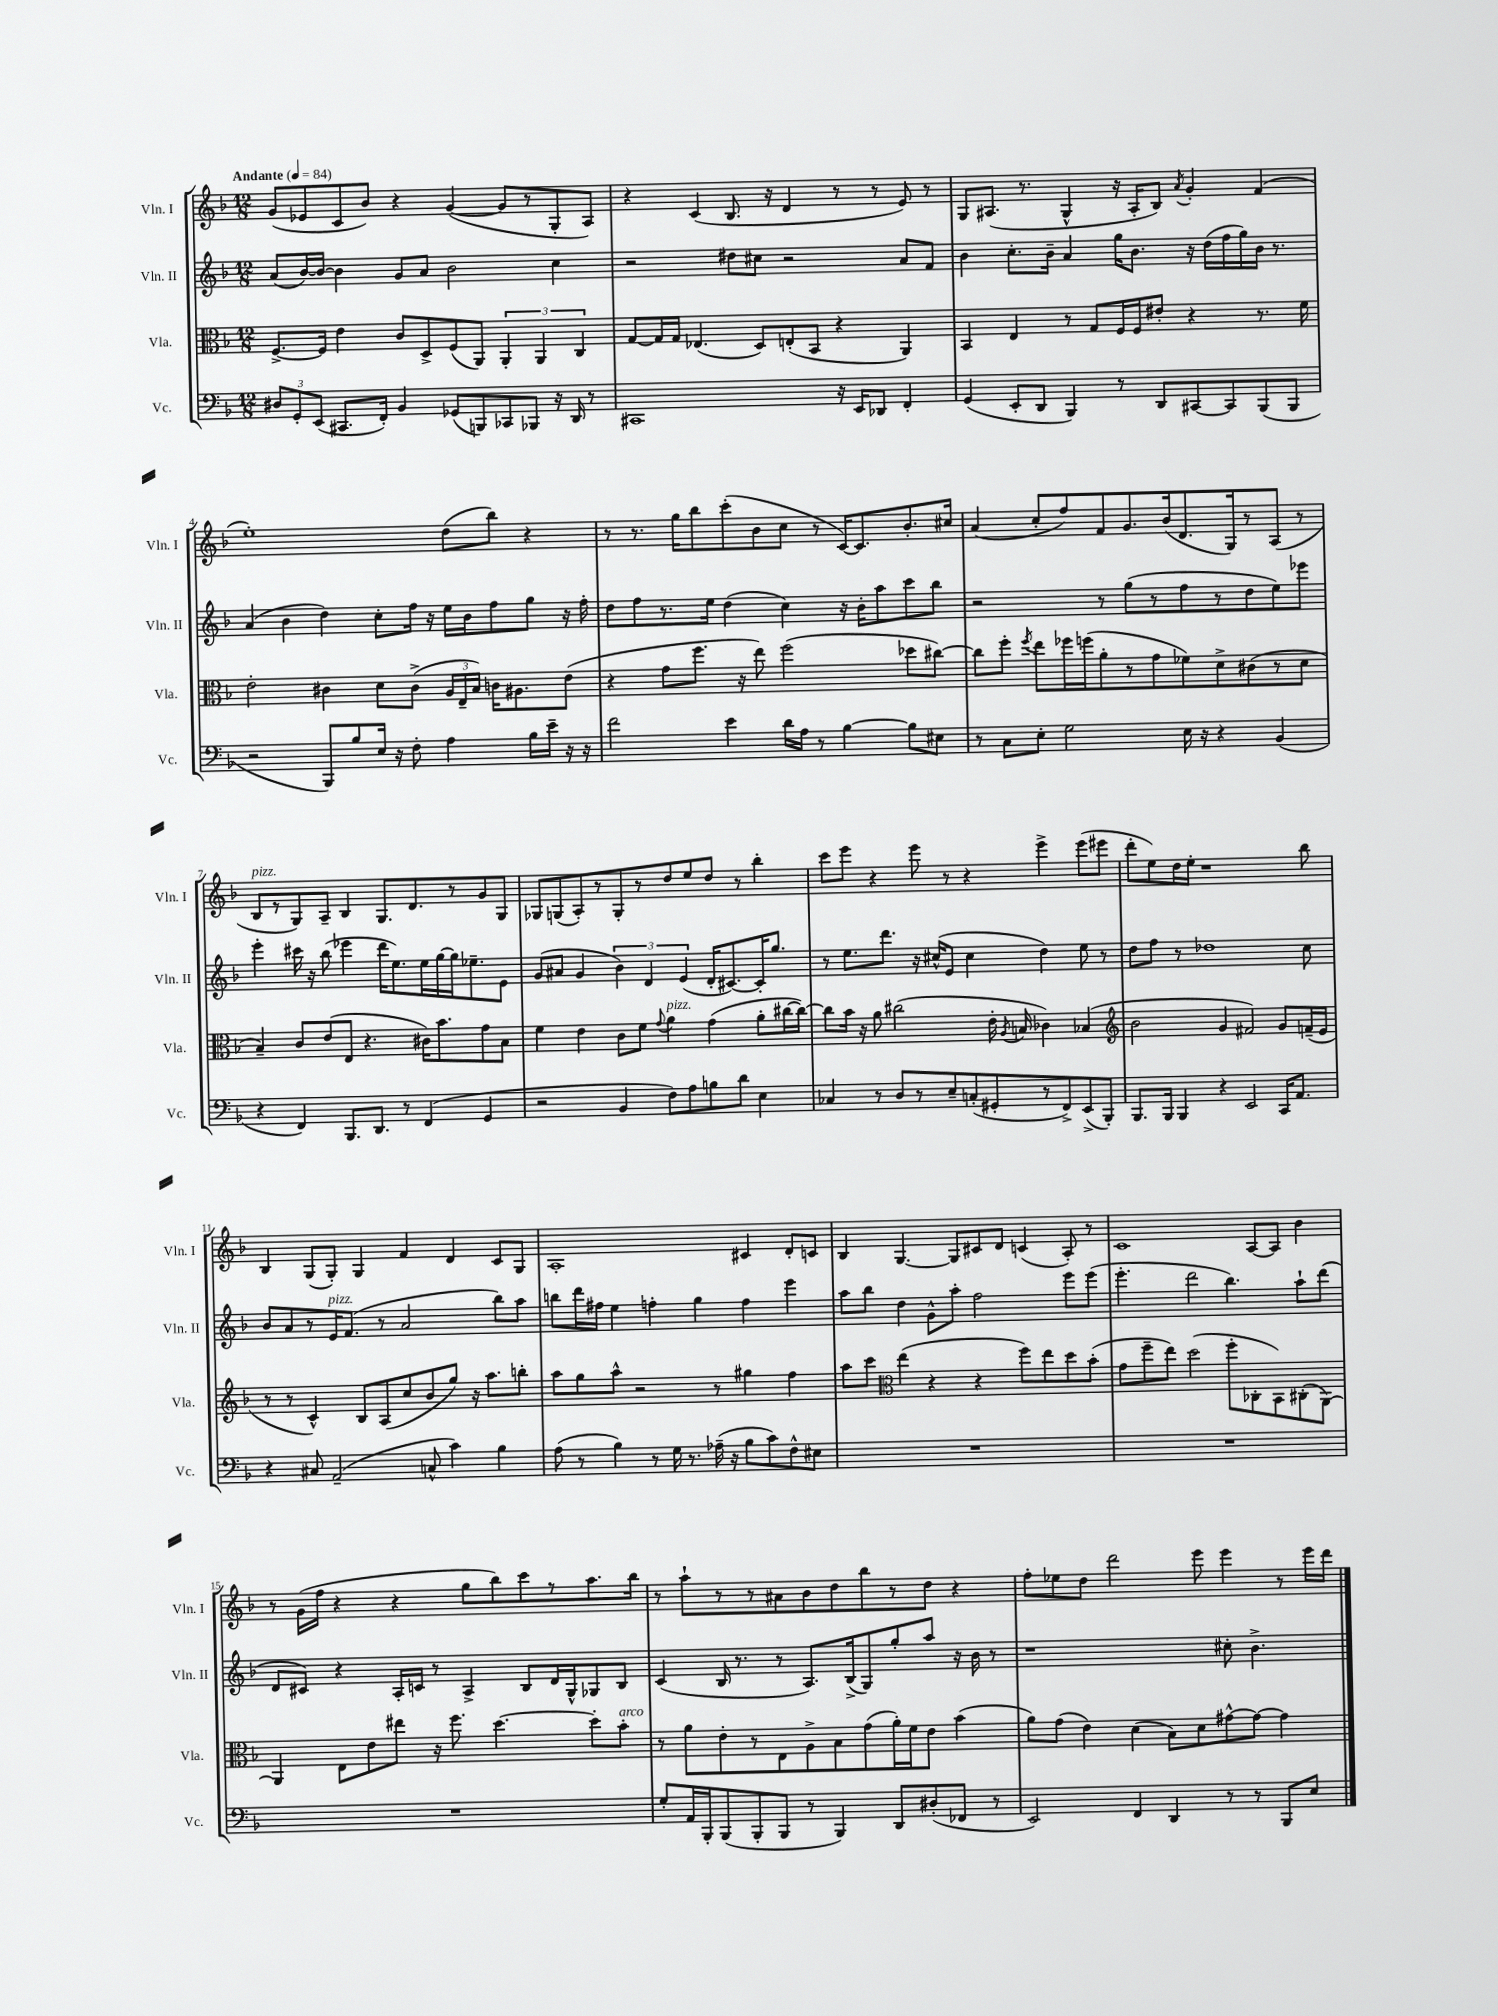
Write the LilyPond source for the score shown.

<<
\new StaffGroup <<
\new Staff = "s0" \with { instrumentName = "Vln. I" shortInstrumentName = "Vln. I" } {
    \clef treble \key f \major \numericTimeSignature \time 12/8 \tempo "Andante" 4 = 84
    \autoBeamOff g'8[( ees'8 c'8 bes'8]) r4 g'4~( g'8[ r8 g8-. a8]) |
    r4 c'4( bes8. r16 d'4 r8 r8 e'8) r8 |
    g8[ ais8.]( r8. g4-^ r16 ais16[-. bes8]) \acciaccatura { a'8 } g'4-. f'4( |
    e''1-.) d''8[( bes''8]) r4 |
    r8 r8. g''16[ bes''8 c'''8-.( bes'8 c''8] r8 c'16[~) c'8. bes'8.-. cis''16] |
    a'4( c''8[-. f''8) f'8 g'8. bes'16( d'8. g16) r8 a8]( r8 |
    bes8[^\markup { \italic "pizz." } r8 g8) a8]-- bes4 g8.[ d'8. r8 g'8 g8] |
    ges8[ g8( a8-.) r8 g8-. r8 d''8 e''8 d''8] r8 bes''4-. |
    c'''8[ e'''8] r4 e'''8 r8 r4 e'''4-> e'''8[( eis'''8] |
    d'''8[-. e''8) d''16 e''16]-. r1 bes''8 |
    bes4 g8[( g8]-.) g4 f'4 d'4 c'8[ g8] |
    a1-. cis'4 d'8[-. c'8] |
    bes4 g4.~ g8[ cis'8 d'8] c'4( a8-.) r8 |
    c'1 a8[~ a8] bes'4 |
    r8 g'16[( f''16] r4 r4 g''8[ bes''8) c'''8 r8 a''8. bes''16] |
    r8 a''8[-! r8 r8 ais'8 bes'8 d''8 bes''8 r8 d''8] r4 |
    f''8[-. ees''8 d''8] d'''2 e'''8 e'''4 r8 e'''16[ d'''16] \bar "|." |
}
\new Staff = "s1" \with { instrumentName = "Vln. II" shortInstrumentName = "Vln. II" } {
    \clef treble \key f \major \numericTimeSignature \time 12/8
    \autoBeamOff a'8[( bes'16~) bes'16]~ bes'4 g'8[ a'8] bes'2 c''4 |
    r2 dis''8[ cis''8] r2 a'8[ f'8] |
    bes'4 c''8.[-. bes'16]-- a'4 g''16[ bes'8.] r16 d''16[( f''16 g''16) bes'16] r8. |
    a'4( bes'4 d''4) c''8[-. f''16] r16 e''16[ bes'16 f''8 g''8] r16 f''16-. |
    d''8[ f''8 r8. e''16] d''4( c''4) r16 bes'16[-. a''8 c'''8 bes''8] |
    r2 r8 g''8[( r8 f''8 r8 d''8 e''8) ees'''8] |
    e'''4-. cis'''16 r16 bes''8( ees'''4 d'''16[ e''8.) e''16 g''16~ g''16 ees''8.-- e'8] |
    g'8[( ais'8] g'4 \tuplet 3/2 { bes'4) d'4 e'4( } d'16[-. cis'8.~) cis'16-. g''8.] |
    r8 e''8.[ d'''8.] r16 cis''16[-^( e'8] cis''4 d''4) e''8 r8 |
    d''8[ f''8] r8 des''1 c''8 |
    bes'8[ a'8 r8 e'16^\markup { \italic "pizz." } f'8.]( r8 a'2 bes''8[) a''8] |
    b''8[ d'''16 fis''16] e''4 f''4-. g''4 f''4 e'''4 |
    a''8[ bes''8] d''4 g'8[-^ a''8]-. f''2 e'''8[ e'''8]( |
    e'''4.-. d'''2 bes''4.) a''8[-! d'''8]( |
    d'8[ cis'8]) r4 a16[-. c'16] r8 a4-> bes8[ d'16 g16-^ ges8 bes8] |
    c'4( bes16 r8. r8 a8.[) bes16->( g8) g''8-. a''8] r16 bes'16 r8 |
    r1 cis''8-. bes'4.-> \bar "|." |
}
\new Staff = "s2" \with { instrumentName = "Vla." shortInstrumentName = "Vla." } {
    \clef alto \key f \major \numericTimeSignature \time 12/8
    \autoBeamOff f8.[~-> f16] e'4 c'8[ d8-> f8( a,8]) \tuplet 3/2 { a,4-. a,4 c4 } |
    g8[~ g16 g16] ees4.( d8[) e8-.( bes,8] r4 a,4) |
    bes,4 e4 r8 g8[ f16 f16 eis'8]-. r4 r8. f'16 |
    e'2-. cis'4 d'8[ cis'8]->( \tuplet 3/2 { a16[ e16-- bes16]) } c'16[ ais8. e'8]( |
    r4 g'8[ f''8.] r16 e''8) f''2( des''8[ cis''8]~) |
    cis''8[ f''8]-. \acciaccatura { f''8 } e''8[ fes''16 f''16( a'8-. r8 g'8 fes'8) d'8-> cis'8( r8 d'8] |
    bes4--) c'8[ e'8( e8] r4. cis'16[) bes'8. g'8 bes8] |
    f'4 e'4 c'8[ f'8] \appoggiatura { g'8 } a'4^\markup { \italic "pizz." } g'4( a'8[-. cis''16~ cis''16]~) |
    cis''8[ bes'16] r16 a'8 cis''2( e'16-. \acciaccatura { a8 } b16 ces'4) bes4( |
    \clef treble bes'2 g'4 fis'2) g'8[ f'16--( e'16] |
    r8 r8 c'4-^) bes8[ a8( c''8 bes'8 g''8]) r16 a''8.[ b''8]-. |
    a''8[ g''8 a''8]-^ r2 r8 gis''4 f''4 |
    a''8[ c'''8] \clef alto e''4( r4 r4 f''8[) e''8 d''8 bes'8]-.( |
    g'8[ f''8-- e''8]) d''2( f''8[-. ces8-. bes,8) cis8-.( a,8]~) |
    a,4 e8[ e'8 eis''8] r16 f''8. d''4.~ d''8[-. bes'8]-.^\markup { \italic "arco" } |
    r8 a'8[ e'8-. r8 e8 a8-> bes8 g'8( a'16-.) f'16 e'8] bes'4( |
    a'8[) g'8]( e'4) d'4( bes8[) d'8 gis'8~-^ gis'8]~ gis'4 \bar "|." |
}
\new Staff = "s3" \with { instrumentName = "Vc." shortInstrumentName = "Vc." } {
    \clef bass \key f \major \numericTimeSignature \time 12/8
    \autoBeamOff \tuplet 3/2 { dis8[ g,8-. e,8]( } cis,8.[ f,16]-.) bes,4 ges,8[( b,,8) ces,8 bes,,8] r16 d,16 r8 |
    cis,1 r16 e,16[ des,8] f,4-. |
    g,4( e,8[-. d,8] bes,,4) r8 d,8[ cis,8~ cis,8 bes,,8( bes,,8] |
    r2 bes,,8[) bes8 e16] r16 f8-. a4 bes16[ e'16]-- r16 r16 |
    f'2 e'4 d'16[ a16] r8 bes4~ bes8[ eis8] |
    r8 c8[ e8]-. g2 e16 r16 r4 bes,4( |
    r4 f,4) bes,,8.[ d,8.] r8 f,4( g,4 |
    r2 bes,4 f8[) a8 b8 d'8] e4 |
    ces4 r8 d8[ r8 e8-- c8-.( gis,8-. r8 f,8->) e,8->( bes,,8]-.) |
    bes,,8.[ bes,,16] bes,,4 r4 e,2 c,16[ a,8.] |
    r4 cis8 a,2--( c8-^ c'4) bes4 |
    a8( r8 bes4) r8 g16 r8. aes16--( r16 bes8[ c'8) f8-^ eis8] |
    R1. |
    R1. |
    R1. |
    g8[-. a,16 bes,,16-. bes,,8( bes,,8-. bes,,8] r8 bes,,4) d,8[ dis8-.( fes,8] r8 |
    e,2) f,4 d,4 r8 r8 bes,,8[ e8] \bar "|." |
}
>>
>>
